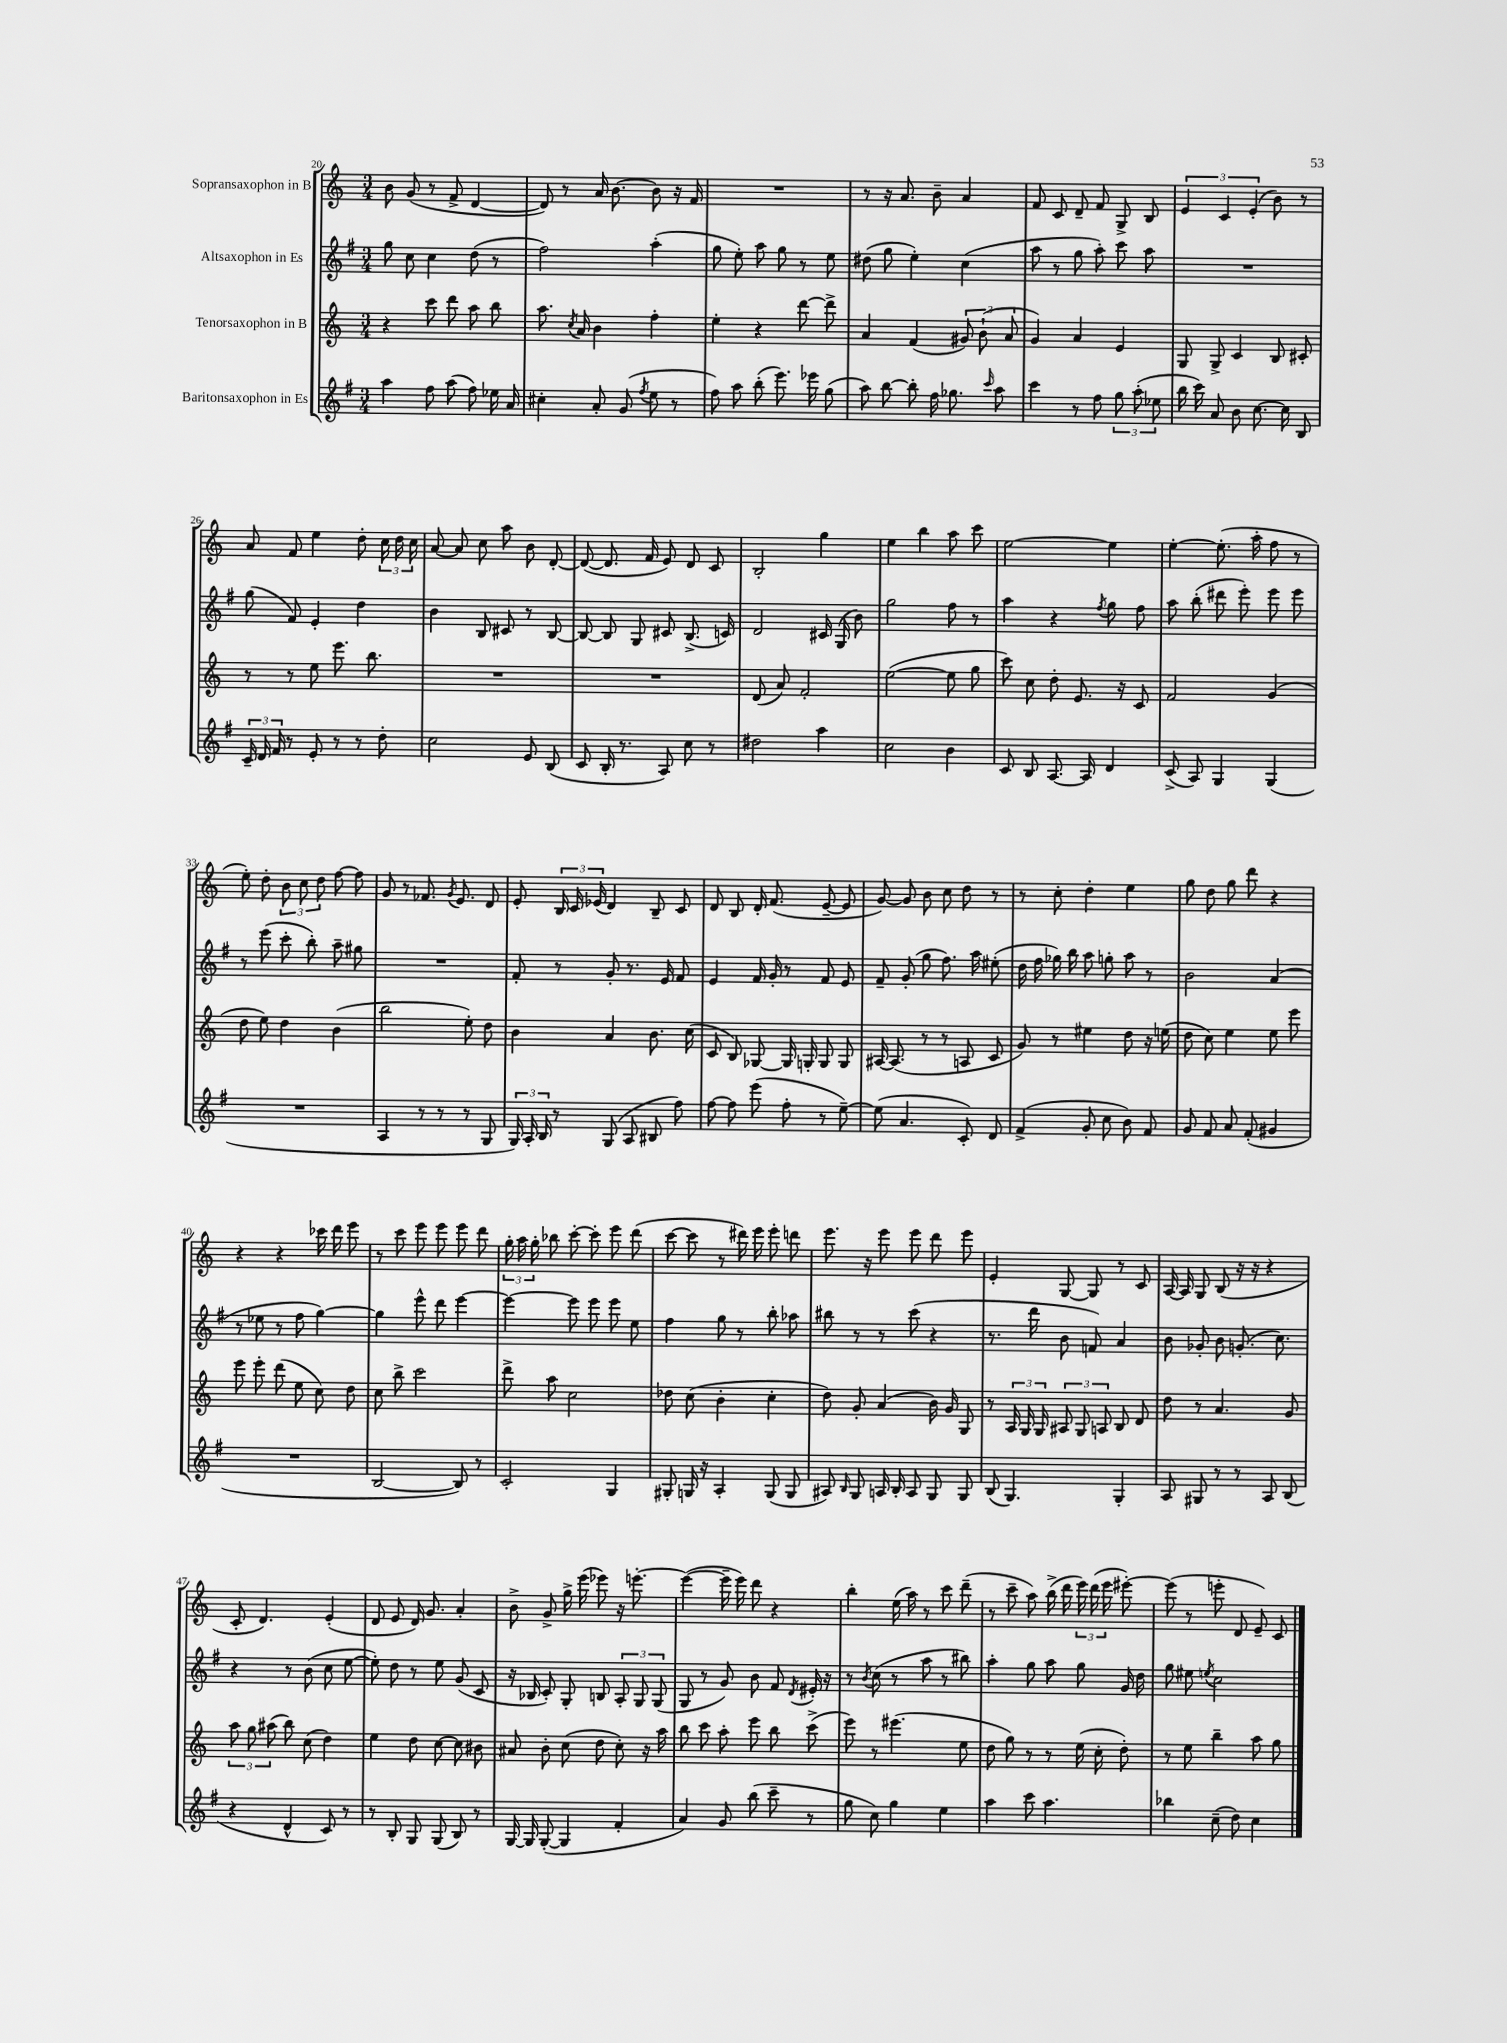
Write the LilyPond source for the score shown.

<<
\new StaffGroup <<
\new Staff = "s0" \with { instrumentName = "Sopransaxophon in B" } {
    \clef treble \key c \major \numericTimeSignature \time 3/4
    \autoBeamOff b'8 g'8( r8 f'8-> d'4~ |
    d'8) r8 a'16 b'8.~ b'8 r16 f'16 |
    R2. |
    r8 r16 a'8. b'8-- a'4 |
    f'8 c'8 d'8-- f'8 g8-> b8 |
    \tuplet 3/2 { e'4 c'4 e'4-.( } b'8) r8 |
    a'8 f'8 e''4 d''8-. \tuplet 3/2 { c''16 d''16 c''16 } |
    a'8~ a'8 c''8 a''8 b'8 d'8~-. |
    d'8~( d'8. f'16 e'8) d'8 c'8 |
    b2-. g''4 |
    e''4 b''4 a''8 c'''8 |
    e''2~ e''4 |
    e''4~-. e''8.-.( a''16-. f''8 r8 |
    e''8-.) d''8-. \tuplet 3/2 { b'8 c''8 d''8 } f''8~ f''8 |
    g'8 r8 fes'8. \acciaccatura { g'8 } e'8. d'8 |
    e'8-. \tuplet 3/2 { b16 c'16 ees'16( } d'4) b8-- c'8 |
    d'8 b8 d'16-. f'8.( e'8~-- e'8 |
    g'8~) g'8 b'8 c''8 d''8 r8 |
    r8 c''8-. d''4-. e''4 |
    g''8 d''8 g''8 d'''8 r4 |
    r4 r4 ces'''16 d'''16 e'''8 |
    r8 c'''8 e'''8 e'''8 e'''8 d'''8 |
    \tuplet 3/2 { g''16-. a''16 g''16-. } bes''8 c'''8~-. c'''8-. e'''8 d'''8( |
    c'''8~ c'''8 r8 dis'''16) e'''16 e'''8-. d'''8 |
    e'''8. r16 e'''8 e'''8 d'''8 e'''8 |
    e'4-. g8~ g8 r8 c'8 |
    a16~ a16 g8 b8( r16 r16 r4 |
    c'8-. d'4.) e'4-.( |
    d'8 e'8 d'16) g'8. a'4-. |
    b'8-> g'8-> g''16-> e'''16( ees'''8) r16 e'''8.~-. |
    e'''4~( e'''16-- e'''16) d'''8 r4 |
    b''4-. e''16( a''16) r8 c'''8 d'''8--( |
    r8 c'''8-- a''8) b''16->( d'''16 \tuplet 3/2 { e'''16) d'''16( e'''16 } eis'''8~-.) |
    eis'''8( r8 e'''8-. d'8 e'8--) c'8 \bar "|." |
}
\new Staff = "s1" \with { instrumentName = "Altsaxophon in Es" } {
    \clef treble \key g \major \numericTimeSignature \time 3/4
    \autoBeamOff g''8 c''8 c''4 d''8( r8 |
    fis''2) a''4-.( |
    g''8 e''8-.) a''8 g''8 r8 e''8 |
    dis''8( g''8 e''4-.) c''4( |
    a''8 r8 g''8 a''8-.) c'''8 a''8 |
    R2. |
    g''8( fis'8) e'4-. d''4 |
    b'4 b8 cis'8 r8 b8~ |
    b8~ b8 g8 cis'8 b8.->( c'16) |
    d'2 cis'16 g16( b'8) |
    g''2 fis''8 r8 |
    a''4 r4 \acciaccatura { fis''8 } g''8 fis''8 |
    a''8 b''8-.( dis'''8 e'''8-.) e'''8 e'''8 |
    r8 e'''8( c'''8-. b''8-.) a''8-- gis''8 |
    R2. |
    fis'8-. r8 g'8-. r8. e'16 fis'8 |
    e'4 fis'16 g'16-. r8 fis'8 e'8 |
    fis'8-- g'8-.( g''8 fis''8.) a''16 eis''8-.( |
    d''16 fis''16 ges''16) b''16 a''8 g''8-. a''8 r8 |
    b'2 a'4( |
    r8 ees''8 r8 fis''8 g''4~) |
    g''4 e'''8-^ d'''8 e'''4~ |
    e'''4~ e'''8 e'''8 e'''8 e''8 |
    fis''4 g''8 r8 b''8-. aes''8 |
    bis''8 r8 r8 c'''8( r4 |
    r8. d'''16 b'8 f'8) a'4 |
    b'8 ges'8-. b'8 g'8.-.( c''8.) |
    r4 r8 b'8( c''8 e''8~ |
    e''8-.) d''8 r8 e''8 g'8( c'8 |
    r16 bes16 c'8-.) g8-. b8 \tuplet 3/2 { a8-. g8 g8( } |
    g8 r8 g'8) b'8 fis'8 \acciaccatura { d'8 } eis'16-. r16 |
    r8 \acciaccatura { b'8 } c''8( r8 a''8 r8 bis''8) |
    a''4-. g''8 a''8 g''8 g'16 d''16 |
    g''8 eis''8 \acciaccatura { e''8 } c''2 \bar "|." |
}
\new Staff = "s2" \with { instrumentName = "Tenorsaxophon in B" } {
    \clef treble \key c \major \numericTimeSignature \time 3/4
    \autoBeamOff r4 c'''8 d'''8 a''8 b''8 |
    a''8. \acciaccatura { c''8 } a'16 b'4 f''4-. |
    e''4-. r4 d'''8~ d'''8-> |
    a'4 f'4( \tuplet 3/2 { gis'8) b'8-!( a'8 } |
    g'4) a'4 e'4 |
    g8 g8-> c'4 b8 cis'8-. |
    r8 r8 e''8 e'''8. b''8. |
    R2. |
    R2. |
    d'8( a'8) f'2-. |
    e''2~( e''8 g''8 |
    c'''8) c''8 d''8-. e'8. r16 c'8 |
    f'2 g'4( |
    d''8 e''8) d''4 b'4( |
    b''2 e''8-.) d''8 |
    b'4 a'4 b'8. c''16( |
    c'8 b8) ges8~ ges16 g16-. g8 g8 |
    ais16~ ais8.( r8 r8 a8 c'8 |
    g'8) r8 eis''4 d''8 r16 e''16( |
    d''8 c''8) e''4 e''8 e'''8 |
    e'''8 e'''8-. d'''8( e''8 c''8) d''8 |
    c''8 b''8-> c'''2 |
    d'''8-> a''8 c''2 |
    des''8 c''8( b'4-. c''4-. |
    d''8) g'8-. a'4( b'16) g'16 g8 |
    r8 \tuplet 3/2 { a16 g16 g16 } \tuplet 3/2 { ais8 g8 a8 } b8 d'8 |
    d''8 r8 a'4. g'8 |
    \tuplet 3/2 { a''8 g''8 ais''8( } b''8) c''8( d''4) |
    e''4 d''8 c''8~ c''8 bis'8 |
    ais'8 b'8-. c''8( d''8 c''8-.) r16 a''16 |
    b''8 c'''8 a''8-. e'''8 b''8 c'''8->( |
    e'''8) r8 eis'''4.( e''8 |
    d''8 g''8) r8 r8 e''16( c''16-. d''8-.) |
    r8 e''8 b''4-- a''8 g''8 \bar "|." |
}
\new Staff = "s3" \with { instrumentName = "Baritonsaxophon in Es" } {
    \clef treble \key g \major \numericTimeSignature \time 3/4
    \autoBeamOff a''4 fis''8 a''8( fis''8) ees''16 a'16 |
    cis''4-. a'8-. g'8( \acciaccatura { fis''8 } e''8 r8 |
    fis''8) a''8 b''8-.( e'''8.) ees'''16 g''8( |
    a''8) b''8~ b''8-. fis''16 ges''8. \grace { c'''16 } a''8 |
    c'''4 r8 fis''8 \tuplet 3/2 { g''8 a''8-.( ees''8 } |
    b''16 c'''16) a'8 b'8 c''8.~ c''16 b8 |
    \tuplet 3/2 { c'16-- d'16 fis'16 } r8 e'8-. r8 r8 d''8-. |
    c''2 e'8 b8( |
    c'8 b16-. r8. a8) c''8 r8 |
    dis''2 a''4 |
    c''2 b'4 |
    c'8 b8 a8.~ a16 d'4 |
    c'8->( a8) g4 g4( |
    R2. |
    a4 r8 r8 r8 g8 |
    \tuplet 3/2 { g16) a16-. b16 } r8 g8( a8 bis8 fis''8) |
    fis''8~ fis''8 e'''8( fis''8-. r8 e''8~--) |
    e''8( a'4. c'8-.) d'8 |
    fis'4->( g'8-. c''8 b'8) fis'8 |
    g'8 fis'8 a'8 fis'8-.( gis'4 |
    R2. |
    b2~ b8) r8 |
    c'2-. g4 |
    gis8-. g16 r16 a4-. g8( g8 |
    ais8) \grace { b16 } g8 a16 b16-. a8 g8 g8 |
    b8( g4.) g4-. |
    a8 gis8 r8 r8 a8 b8( |
    r4 d'4-^ c'8) r8 |
    r8 b8-. g8 g8( b8) r8 |
    g16~ g16 g8~-.( g4 fis'4-. |
    a'4) g'8 b''8( c'''8-- r8 |
    g''8 c''8) g''4 e''4 |
    a''4 c'''8 a''4. |
    bes''4 c''8--( d''8) c''4 \bar "|." |
}
>>
>>
\layout { \context { \Score currentBarNumber = #20 } }
